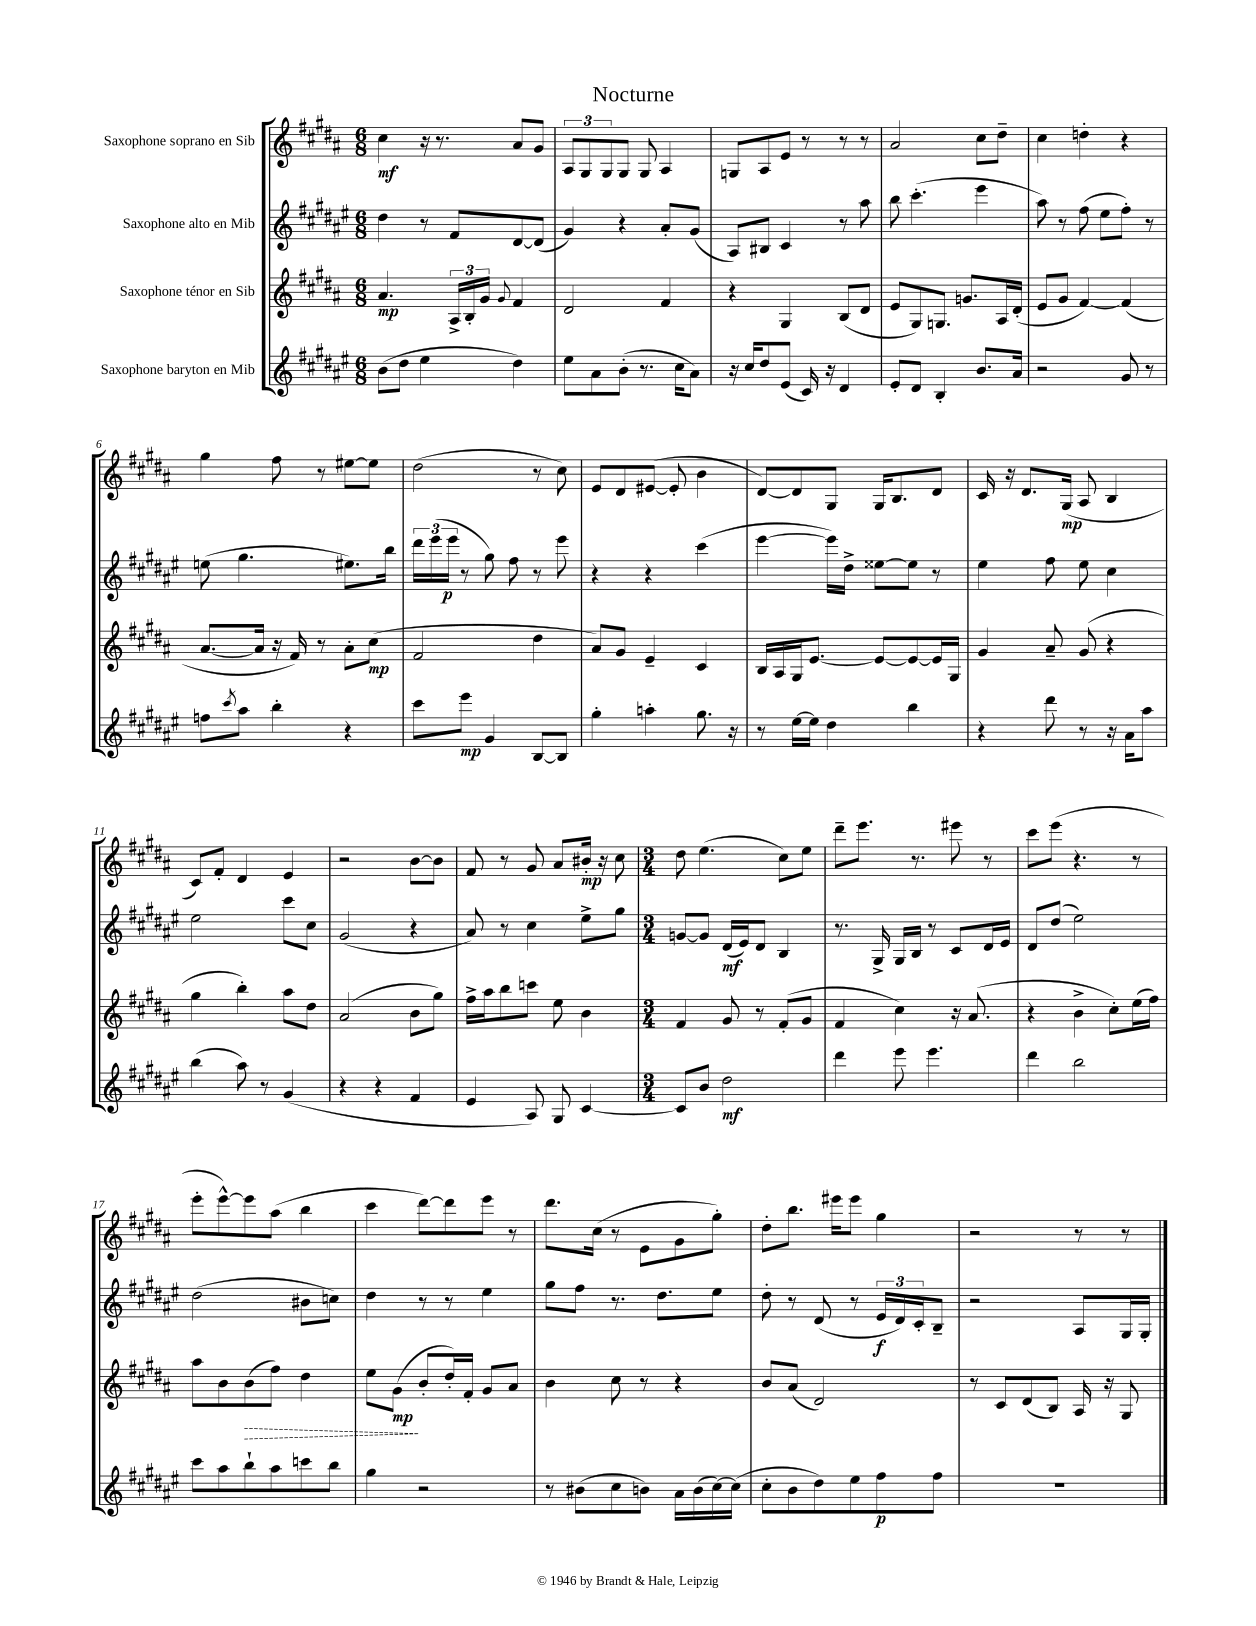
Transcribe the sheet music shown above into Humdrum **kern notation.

**kern	**kern	**kern	**kern
*staff4	*staff3	*staff2	*staff1
*clefG2	*clefG2	*clefG2	*clefG2
*k[f#c#g#d#a#e#]	*k[f#c#g#d#a#]	*k[f#c#g#d#a#e#]	*k[f#c#g#d#a#]
*M6/8	*M6/8	*M6/8	*M6/8
(8b	4.a#	4dd#	4cc#
8dd#	.	.	.
4ee#	.	8r	16r
.	.	.	8.r
.	24A#^	8f#	.
.	24B'	.	.
.	24g#	.	.
.	8qqg#	.	.
4dd#)	4f#	[8d#	8a#
.	.	(8d#]	8g#
=	=	=	=
8ee#	2d#	4g#)	12A#
.	.	.	12G#
8a#	.	.	.
.	.	.	12G#
(8b'	.	4r	8G#
8.r	.	.	8G#
.	4f#	8a#'	4A#
16cc#	.	.	.
8a#)	.	(8g#	.
=	=	=	=
16r	4r	8A#)	8G
16cc#	.	.	.
8dd#	.	8B#	8A#
(8e#	4G#	4c#	8e
16c#)	.	.	8r
16r	.	.	.
4d#	(8B	8r	8r
.	8d#	8aa#	8r
=	=	=	=
8e#'	8e	8bb	2a#
8d#	8G#)	(4.ccc#'	.
4B'	8.G	.	.
.	8.g	.	.
8.b	.	4eee#	8cc#
.	16A#	.	8dd#~
16a#	(16d#'	.	.
=	=	=	=
2r	8e	8aa#)	4cc#
.	8g#	8r	.
.	[4f#)	(8ff#	4dd'
.	.	8ee#	.
8g#	(4f#]	8ff#')	4r
8r	.	8r	.
=	=	=	=
8ff	[8.a#	(8ee	4gg#
8qccc#	.	.	.
8aa#	.	4.gg#	.
.	16a#]	.	.
4bb'	16r	.	8ff#
.	16f#)	.	.
.	8r	.	8r
4r	8a#'	8.ee#)	[8ee#
.	(8cc#	.	8ee#]
.	.	16bb	.
=	=	=	=
8ccc#	2f#	24ddd#	(2dd#
.	.	(24eee#	.
.	.	24eee#	.
8eee#	.	8r	.
4g#	.	8gg#)	.
.	.	8ff#	.
[8B	4dd#	8r	8r
8B]	.	8eee#	8cc#)
=	=	=	=
4gg#'	8a#)	4r	8e
.	8g#	.	8d#
4aa'	4e~	4r	([8e#
.	.	.	8e#']
8.gg#	4c#	(4ccc#	4b
16r	.	.	.
=	=	=	=
8r	16B	[4eee#	[8d#)
.	16A#	.	.
[16ee#	16G#	.	8d#]
16ee#]	[8.e	.	.
4dd#	.	16eee#])	8G#
.	.	16dd#^	.
.	8e_	[8ee##	16G#
.	.	.	8.B
4bb	8e_	8ee##]	.
.	16e]	8r	8d#
.	16G#	.	.
=	=	=	=
4r	4g#	4ee#	16c#
.	.	.	16r
.	.	.	8.d#
8ddd#	8a#~	8ff#	.
.	.	.	(16G#
8r	(8g#	8ee#	8A#
16r	4r	4cc#	4B
16a#	.	.	.
8aa#	.	.	.
=	=	=	=
(4bb	4gg#	2ee#	8c#)
.	.	.	8f#'
8aa#)	4bb')	.	4d#
8r	.	.	.
(4g#	8aa#	8ccc#	4e
.	8dd#	8cc#	.
=	=	=	=
4r	(2a#	(2g#	2r
4r	.	.	.
4f#	8b	4r	[8b
.	8gg#)	.	8b]
=	=	=	=
4e#	16ff#^	8a#)	8f#
.	16aa#	.	.
.	8bb	8r	8r
8A#)	8ccc	4cc#	8g#
8G#	8ee	.	8a#
[4c#	4b	8ee#^	16b#'
.	.	.	16r
.	.	8gg#	8cc#
=	=	=	=
*M3/4	*M3/4	*M3/4	*M3/4
8c#]	4f#	[8g	8dd#
8b	.	8g]	(4.ee
2dd#	8g#	(16d#	.
.	.	16e#)	.
.	8r	8d#	.
.	(8f#'	4B	8cc#)
.	8g#	.	8ee
=	=	=	=
4ddd#	4f#	8.r	8ddd#~
.	.	.	8.eee
.	.	16G#^	.
8eee#	4cc#)	16G#	.
.	.	16B	8.r
4.eee#	.	8r	.
.	16r	8c#	8eee#
.	(8.a#	.	.
.	.	16d#	8r
.	.	16e#	.
=	=	=	=
4ddd#	4r	8d#	8ccc#
.	.	(8dd#	(8eee
2bb	4b^	2ee#)	4.r
.	8cc#')	.	.
.	(16ee	.	8r
.	16ff#)	.	.
=	=	=	=
8ccc#	8aa#	(2dd#	8eee'
8aa#	8b	.	[8eee^^)
8bb`	(8b	.	8eee]
8aa#	8ff#)	.	(8aa#
8ccc	4dd#	8b#	4bb
8bb	.	8cc)	.
=	=	=	=
4gg#	8ee	4dd#	4ccc#
.	(8g#	.	.
2r	8b'	8r	[8ddd#)
.	16dd#')	8r	8ddd#]
.	16f#'	.	.
.	8g#	4ee#	8eee
.	8a#	.	8r
=	=	=	=
8r	4b	8gg#	8.ddd#
(8b#	.	8ff#	.
.	.	.	(16cc#
8cc#	8cc#	8.r	8r
8b)	8r	.	8e
.	.	8.dd#	.
16a#	4r	.	8g#
(16b	.	.	.
[16cc#)	.	8ee#	8gg#')
(16cc#]	.	.	.
=	=	=	=
8cc#'	8b	8dd#'	8dd#'
8b	(8a#	8r	8.bb
8dd#)	2d#)	(8d#	.
.	.	.	16eee#
8ee#	.	8r	8eee#
8ff#	.	24e#	4gg#
.	.	24d#)	.
.	.	24c#'	.
8ff#	.	8B~	.
=	=	=	=
2.r	8r	2r	2r
.	8c#	.	.
.	(8d#	.	.
.	8B)	.	.
.	16A#	8A#	8r
.	16r	.	.
.	8G#	16G#	8r
.	.	16G#'	.
==	==	==	==
*-	*-	*-	*-
